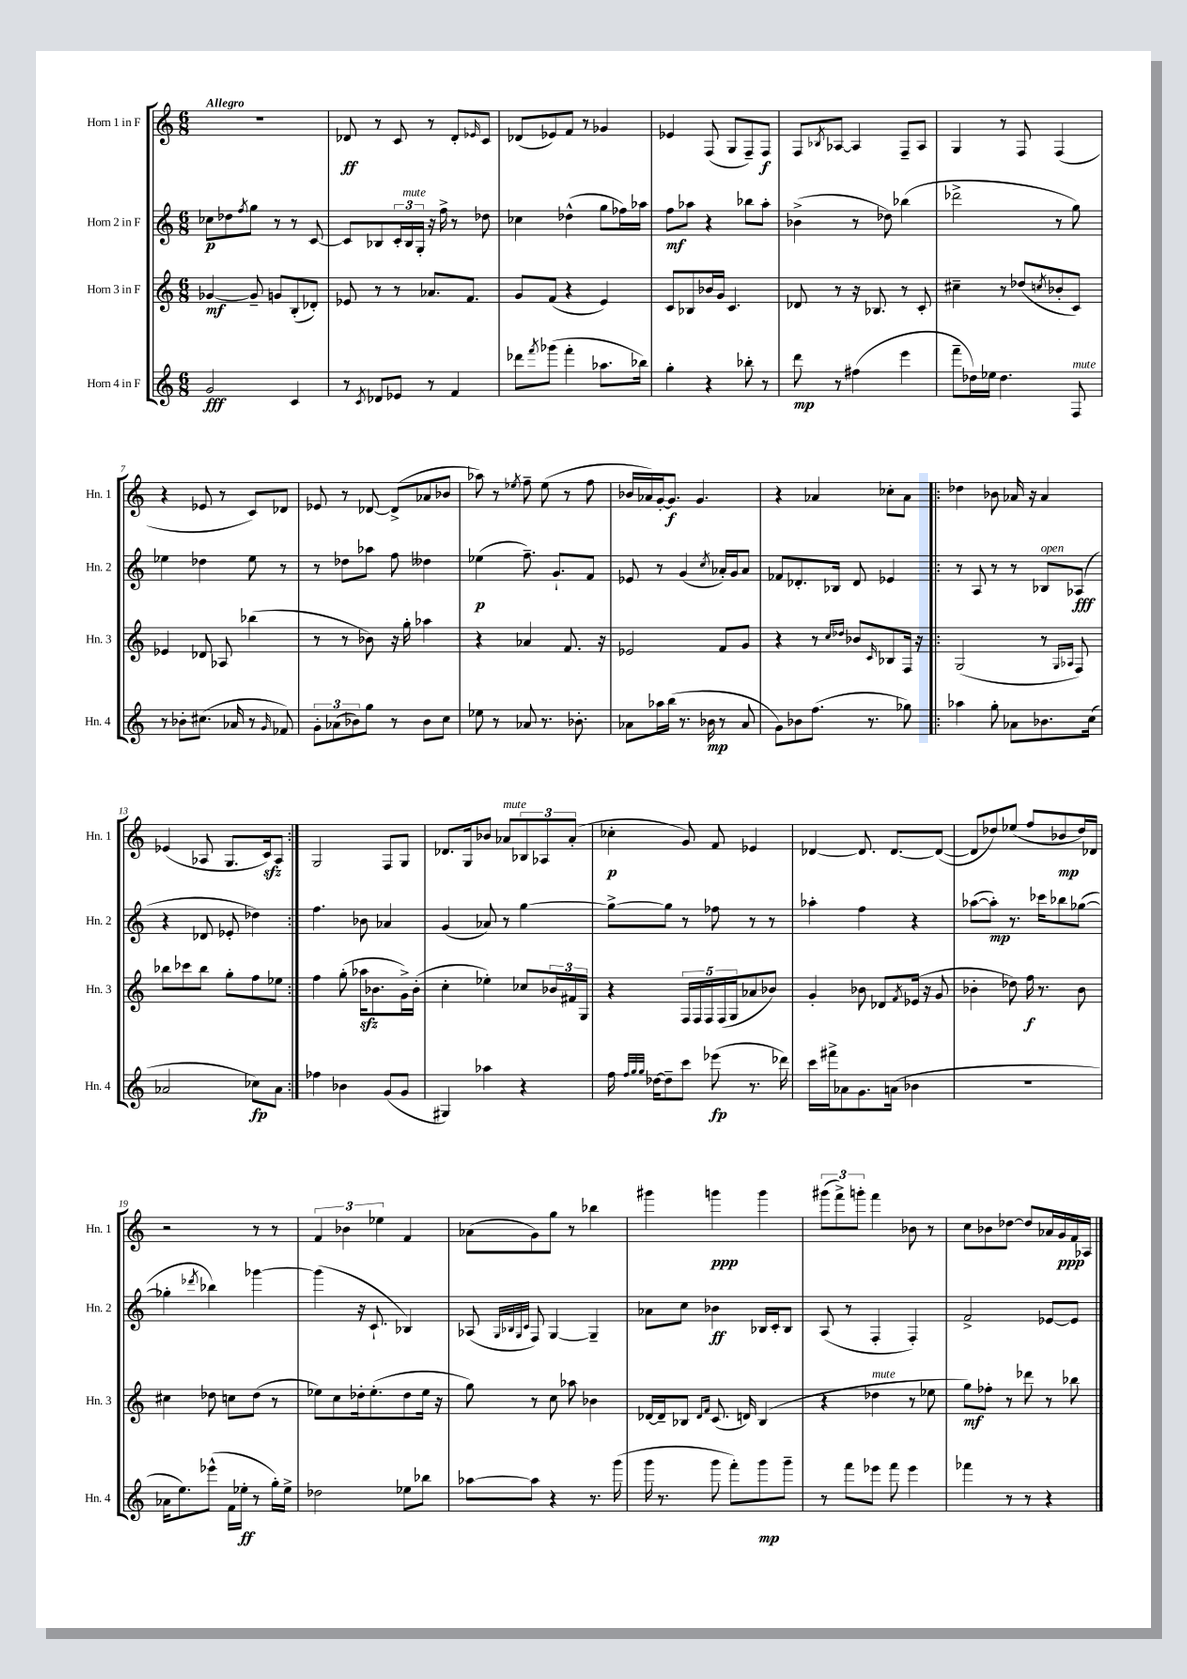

**kern	**dynam	**kern	**dynam	**kern	**dynam	**kern	**dynam
*part4	*part4	*part3	*part3	*part2	*part2	*part1	*part1
*staff4	*staff4	*staff3	*staff3	*staff2	*staff2	*staff1	*staff1
*I"Horn 4 in F	*	*I"Horn 3 in F	*	*I"Horn 2 in F	*	*I"Horn 1 in F	*
*I'Hn. 4	*	*I'Hn. 3	*	*I'Hn. 2	*	*I'Hn. 1	*
*clefG2	*	*clefG2	*	*clefG2	*	*clefG2	*
*k[]	*	*k[]	*	*k[]	*	*k[]	*
*M6/8	*	*M6/8	*	*M6/8	*	*M6/8	*
=1	=1	=1	=1	=1	=1	=1	=1
!	!	!	!	!	!	!LO:TX:a:B:t=Allegro	!
2g/	fff	[4g-X/	mf	8cc-X\L	p	2.r	.
.	.	.	.	8dd-X\	.	.	.
.	.	.	.	8qff/	.	.	.
.	.	8g-~/]	.	8gg\J	.	.	.
.	.	8gn/L	.	8r	.	.	.
4c/	.	(8B'/	.	8r	.	.	.
.	.	8d-X'/J)	.	[8c/	.	.	.
=2	=2	=2	=2	=2	=2	=2	=2
8r	.	8e-X/	.	8c/L]	.	8d-X/	ff
8qc/	.	.	.	.	.	.	.
8d-X/L	.	8r	.	8B-X/	.	8r	.
8e-X/J	.	8r	.	24c'/L	.	8c/	.
!	!	!	!	!LO:TX:a:i:t=mute	!	!	!
.	.	.	.	24B-/	.	.	.
.	.	.	.	24G'/JJ	.	.	.
8r	.	8.a-X/L	.	16r	.	8r	.
.	.	.	.	16ff^\	.	.	.
4f/	.	.	.	8r	.	8d-'/L	.
.	.	8.f/J	.	.	.	.	.
.	.	.	.	.	.	16qqe-X/	.
.	.	.	.	8dd-X\	.	8c/J	.
=3	=3	=3	=3	=3	=3	=3	=3
8ddd-X\L	.	8g/L	.	4cc-X\	.	(8d-X/L	.
8qfff/	.	.	.	.	.	.	.
(8ggg-X\J	.	(8f/J	.	.	.	8e-X/)	.
4fff'\	.	4r	.	(4dd-X^^\	.	8f/J	.
.	.	.	.	.	.	8r	.
8.aa-X\L	.	4e/)	.	8gg\L	.	4g-X/	.
.	.	.	.	16ff-X\L)	.	.	.
16bb-X\Jk)	.	.	.	16aa-X\JJ	.	.	.
=4	=4	=4	=4	=4	=4	=4	=4
4gg'\	.	8c/L	.	8ff\L	mf	4e-X/	.
.	.	8B-X/	.	8aa-X\J	.	.	.
4r	.	16b-X/L	.	4r	.	(8F/	.
.	.	16g/JJ	.	.	.	.	.
.	.	4.c/	.	.	.	8G/L	.
8bb-X'\	.	.	.	8bb-X\L	.	8F~/)	.
8r	.	.	.	8aa-'\J	.	8F/J	f
=5	=5	=5	=5	=5	=5	=5	=5
8ddd\	mp	8d-X/	.	(4b-X^\	.	8F/L	.
.	.	.	.	.	.	8qB-X/	.
8r	.	8r	.	.	.	[8A-X/J	.
(4ff#X\	.	16r	.	8r	.	4A-/]	.
.	.	8.B-X/	.	.	.	.	.
.	.	.	.	8dd-X\)	.	.	.
4eee\	.	8r	.	(4bb-X\	.	8F~/L	.
.	.	8c'/	.	.	.	8A-/J	.
=6	=6	=6	=6	=6	=6	=6	=6
8fff~\L	.	4cc#X~\	.	2ddd-X^\	.	4G/	.
16dd-X\L)	.	.	.	.	.	.	.
16ee-X\JJ	.	.	.	.	.	.	.
4.dd-\	.	8r	.	.	.	8r	.
.	.	(8dd-X/L	.	.	.	8F/	.
.	.	8qccn/	.	.	.	.	.
.	.	8b-X'/	.	8r	.	(4F/	.
!LO:TX:a:i:t=mute	!	!	!	!	!	!	!
8F/	.	8c/J)	.	8gg\)	.	.	.
!!LO:LB:g=z
=7	=7	=7	=7	=7	=7	=7	=7
8r	.	4e-X/	.	4ee-X\	.	4r	.
8b-X'\L	.	.	.	.	.	.	.
(8.cc#X\J	.	8d-X/	.	4dd-X\	.	8e-X/	.
.	.	8A-X/	.	.	.	8r	.
16a-X/	.	.	.	.	.	.	.
8r	.	(4bb-X\	.	8ee-\	.	8c/L)	.
16qqg/	.	.	.	.	.	.	.
8f-X/)	.	.	.	8r	.	8d-X/J	.
=8	=8	=8	=8	=8	=8	=8	=8
12g'\L	.	8r	.	8r	.	8e-X/	.
(12a-X\	.	.	.	.	.	.	.
.	.	8r	.	8dd-X\L	.	8r	.
12b-X\)	.	.	.	.	.	.	.
8gg\J	.	8b-X\)	.	8aa-X\J	.	[8d-X/	.
8r	.	16r	.	8ff\	.	(8d-^/L]	.
.	.	16gg'\	.	.	.	.	.
8b-\L	.	4aa-X\	.	4dd--X\	.	8a-X/	.
8cc\J	.	.	.	.	.	8b-X/J	.
=9	=9	=9	=9	=9	=9	=9	=9
8ee-X\	.	4r	.	(4ee-X\	p	8aa-X\)	.
8r	.	.	.	.	.	8r	.
.	.	.	.	.	.	8qee-X/	.
8a-X/	.	4a-X/	.	8.ff~\)	.	8ff~\	.
8.r	.	.	.	.	.	(8ee-\	.
.	.	.	.	8.g`/L	.	.	.
.	.	8.f/	.	.	.	8r	.
8.b-X'\	.	.	.	.	.	.	.
.	.	.	.	8f/J	.	8ff\	.
.	.	16r	.	.	.	.	.
=10	=10	=10	=10	=10	=10	=10	=10
8a-X\L	.	2e-X/	.	8e-X/	.	16b-X/LL	.
.	.	.	.	.	.	16a-X/)	.
16aa-X\L	.	.	.	8r	.	[16g'/J	.
(16bb\JJ	.	.	.	.	.	8.g/J]	f
8.r	.	.	.	(4g/	.	.	.
.	.	.	.	.	.	4.g/	.
16b-X\	mp	.	.	.	.	.	.
.	.	.	.	8qcc/	.	.	.
8r	.	8f/L	.	16a-X'/LL)	.	.	.
.	.	.	.	16g/J	.	.	.
8a-/	.	8g/J	.	8a-/J	.	.	.
=11	=11	=11	=11	=11	=11	=11	=11
8g\L)	.	4r	.	8f-X/L	.	4r	.
8b-X\	.	.	.	8.d-X'/	.	.	.
(8.ff\J	.	8r	.	.	.	4a-X/	.
.	.	.	.	16B-X/Jk	.	.	.
.	.	16qqcc/LL	.	.	.	.	.
.	.	16qqdd-X/JJ	.	.	.	.	.
.	.	8b-X/L	.	8d-/	.	.	.
8.r	.	.	.	.	.	.	.
.	.	16qqc/	.	.	.	.	.
.	.	8B-X/	.	4e-X/	.	8cc-X'\L	.
8gg-X\)	.	16F/Jk	.	.	.	8a-\J	.
.	.	16r	.	.	.	.	.
=12!|:	=12!|:	=12!|:	=12!|:	=12!|:	=12!|:	=12!|:	=12!|:
4aa-X\	.	(2G/	.	8r	.	4dd-X\	.
.	.	.	.	8A/	.	.	.
8gg'\	.	.	.	8r	.	8b-X\	.
8a-X\L	.	.	.	8r	.	16a-X/	.
.	.	.	.	.	.	16r	.
!	!	!	!	!LO:TX:a:i:t=open	!	!	!
8.b-X\	.	8r	.	8B-X/L	.	4a-/	.
.	.	16qqG/LL	.	.	.	.	.
.	.	16qqA-X/JJ	.	.	.	.	.
.	.	8F/)	.	(8A-X/J	fff	.	.
(16cc\Jk	.	.	.	.	.	.	.
!!LO:LB:g=z
=13	=13	=13	=13	=13	=13	=13	=13
2a-X/	.	8bb-X\L	.	4r	.	(4e-X/	.
.	.	8ccc-X\	.	.	.	.	.
.	.	8bb-\J	.	8d-X/	.	8A-X/	.
.	.	8gg'\L	.	8e-X'/	.	8.G/L	.
8cc-X\L)	fp	8ff\	.	4dd-X\)	.	.	.
.	.	.	.	.	.	16czz/k)	.
8a-\J	.	8ee-X\J	.	.	.	8A-/J	.
=14:|!	=14:|!	=14:|!	=14:|!	=14:|!	=14:|!	=14:|!	=14:|!
4ff-X\	.	4ff\	.	4.ff\	.	2G/	.
4b-X\	.	(8gg'\	.	.	.	.	.
.	.	16aa-Xzz\KL	.	8b-X\	.	.	.
.	.	8.b-X\	.	.	.	.	.
(8g/L	.	.	.	4a-X/	.	8F/L	.
8g/J	.	16g^\L)	.	.	.	8G/J	.
.	.	(16b-'\JJ	.	.	.	.	.
=15	=15	=15	=15	=15	=15	=15	=15
4G#X/)	.	4cc'\	.	(4g/	.	8.d-X/L	.
.	.	.	.	.	.	16G/k	.
4aa-X\	.	4ee-X'\)	.	8a-X/)	.	8b-X/J	.
!	!	!	!	!	!	!LO:TX:a:i:t=mute	!
.	.	.	.	8r	.	8a-X/L	.
4r	.	8cc-X/L	.	[4gg\	.	12B-X/	.
.	.	.	.	.	.	12A-X/	.
.	.	24b-X/L	.	.	.	.	.
.	.	24f#X/	.	.	.	(12a-'/J	.
.	.	24G/JJ	.	.	.	.	.
=16	=16	=16	=16	=16	=16	=16	=16
16ff\	.	4r	.	8gg^\L_	.	4cc-X'\	p
32qqff/LLL	.	.	.	.	.	.	.
32qqgg/	.	.	.	.	.	.	.
32qqgg/JJJ	.	.	.	.	.	.	.
[16dd-X\KL	.	.	.	.	.	.	.
8dd-~\]	.	.	.	8gg\J]	.	.	.
8ccc\J	.	20F/LL	.	8r	.	8g/)	.
.	.	20F/	.	.	.	.	.
.	.	20F/	.	.	.	.	.
(8eee-X\	fp	.	.	8ff-X\	.	8f/	.
.	.	(20F/	.	.	.	.	.
.	.	20G/J	.	.	.	.	.
8.r	.	8a-X/	.	8r	.	4e-X/	.
.	.	8b-X/J)	.	8r	.	.	.
16ddd-X\)	.	.	.	.	.	.	.
=17	=17	=17	=17	=17	=17	=17	=17
16ccc\LL	.	4g'/	.	4aa-X'\	.	[4d-X/	.
16fff#X^\J	.	.	.	.	.	.	.
8a-X\	.	.	.	.	.	.	.
8.g\	.	8b-X\	.	4ff\	.	8.d-/]	.
.	.	8d-X/L	.	.	.	.	.
(16an\Jk	.	.	.	.	.	[8.d-/L	.
.	.	8qf/	.	.	.	.	.
4b-X\	.	(16e-X/Jk	.	4r	.	.	.
.	.	16r	.	.	.	.	.
.	.	8g/	.	.	.	(8d-/J_	.
=18	=18	=18	=18	=18	=18	=18	=18
2.r	.	4b-X'\	.	([8aa-X\L	.	8d-/L]	.
.	.	.	.	8aa-'\J])	mp	8dd-X/)	.
.	.	8dd-X\)	.	8.r	.	(8ee-X/J	.
.	.	16ff\	f	.	.	8ff/L	.
.	.	8.r	.	16ccc-X\KL	.	.	.
.	.	.	.	8bb-X\	.	8b-X/	mp
.	.	8b-\	.	([8gg-X\J	.	16dd-/L)	.
.	.	.	.	.	.	16d-X/JJ	.
!!LO:LB:g=z
=19	=19	=19	=19	=19	=19	=19	=19
16a-X\KL	.	4cc#X\	.	4gg-X'\]	.	2r	.
8.ee\)	.	.	.	.	.	.	.
.	.	.	.	8qddd-X/	.	.	.
(8eee-X^^\J	.	8dd-X\	.	4bb-X\)	.	.	.
16f\LL	.	8ccn\L	.	.	.	.	.
16ee-X'\JJ	ff	.	.	.	.	.	.
8r	.	(8dd-\J	.	[4ggg-X\	.	8r	.
16gg'\LL)	.	8r	.	.	.	8r	.
16ee-^\JJ	.	.	.	.	.	.	.
=20	=20	=20	=20	=20	=20	=20	=20
2dd-X\	.	8ee-X\L)	.	(4ggg-\]	.	6f/	.
.	.	8cc\	.	.	.	.	.
.	.	.	.	.	.	6b-X\	.
.	.	16dd-X'\k	.	16r	.	.	.
.	.	(8.ee-'\	.	8.c`/	.	.	.
.	.	.	.	.	.	6ee-X\	.
8ee-X\L	.	8dd-\	.	4B-X/)	.	4f/	.
8bb-X\J	.	16ee-\Jk	.	.	.	.	.
.	.	16r	.	.	.	.	.
=21	=21	=21	=21	=21	=21	=21	=21
[8aa-X\L	.	8gg\)	.	(8A-X/	.	(8a-X\L	.
.	.	.	.	32qqG/LLL	.	.	.
.	.	.	.	32qqB-X/	.	.	.
.	.	.	.	32qqG/	.	.	.
.	.	.	.	32qqc/JJJ	.	.	.
8aa-\J]	.	8r	.	8F/)	.	8g\)	.
4r	.	8cc\	.	[4G/	.	8gg\J	.
.	.	8aa-X\	.	.	.	8r	.
8.r	.	4b-X\	.	4G~/]	.	4bb-X\	.
(16ggg\	.	.	.	.	.	.	.
=22	=22	=22	=22	=22	=22	=22	=22
16ggg\	.	[16d-X/LL	.	8a-X\L	.	4ggg#X\	.
8.r	.	16d-~/J]	.	.	.	.	.
.	.	8B-X/J	.	8cc\J	.	.	.
.	.	16qqd-/LL	.	.	.	.	.
.	.	16qqf/JJ	.	.	.	.	.
8ggg\	.	(8.c/	.	4b-X\	ff	4gggn\	ppp
8fff'\L)	.	.	.	.	.	.	.
.	.	16dn/)	.	.	.	.	.
8ggg\	mp	(4B-/	.	16B-X/LL	.	4ggg\	.
.	.	.	.	16c'/J	.	.	.
8ggg~\J	.	.	.	8B-/J	.	.	.
=23	=23	=23	=23	=23	=23	=23	=23
8r	.	4r	.	(8A/	.	(12ggg#X\L	.
.	.	.	.	.	.	12fff^\)	.
8fff\L	.	.	.	8r	.	.	.
.	.	.	.	.	.	12gggn'\J	.
!	!	!LO:TX:a:i:t=mute	!	!	!	!	!
8eee-X\J	.	4dd-X\	.	4F'/	.	4fff\	.
8fff\	.	.	.	.	.	.	.
4eee-\	.	8r	.	4F'/)	.	8b-X\	.
.	.	8ee-X\	.	.	.	8r	.
=24	=24	=24	=24	=24	=24	=24	=24
4fff-X\	.	8gg\L)	mf	2f^/	.	8cc\L	.
.	.	8ff-X'\J	.	.	.	8b-X\	.
8r	.	8r	.	.	.	[8dd-X\J	.
8r	.	8ddd-X\	.	.	.	8dd-/L]	.
4r	.	8r	.	[8e-X/L	.	16a-X/L	.
.	.	.	.	.	.	16g/	ppp
.	.	8bb-X\	.	8e-/J]	.	16f/	.
.	.	.	.	.	.	16A-X/JJ	.
==	==	==	==	==	==	==	==
*-	*-	*-	*-	*-	*-	*-	*-
